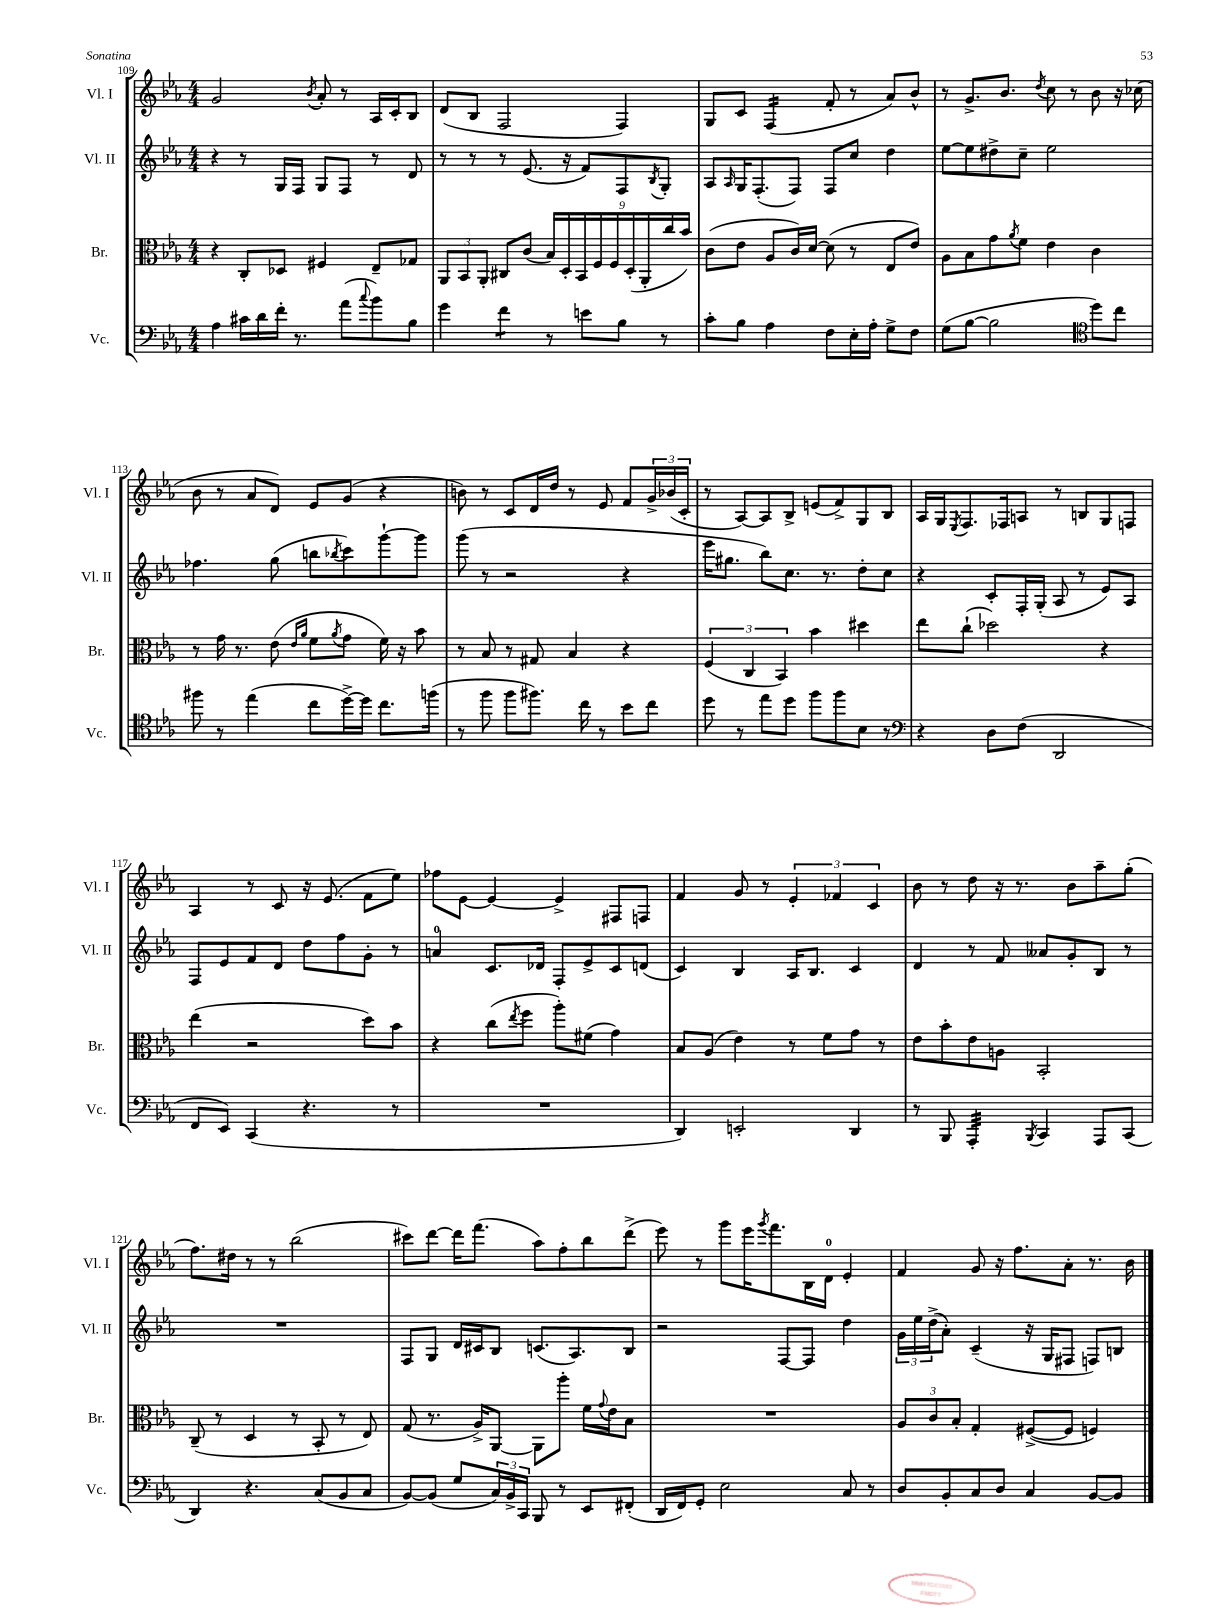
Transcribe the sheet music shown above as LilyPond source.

<<
\new StaffGroup <<
\new Staff = "s0" \with { instrumentName = "Vl. I" shortInstrumentName = "Vl. I" } {
    \clef treble \key ees \major \numericTimeSignature \time 4/4
    g'2 \acciaccatura { bes'8 } aes'8-. r8 aes16 c'16-. bes8 |
    d'8( bes8 f2 f4) |
    g8 c'8 f4:16( f'8-. r8 aes'8) bes'8-^ |
    r8 g'8.-> bes'8. \acciaccatura { d''8 } c''8 r8 bes'8 r16 ces''16( |
    bes'8 r8 aes'8 d'8) ees'8 g'8( r4 |
    b'8) r8 c'8 d'16 d''16 r8 ees'8 f'8 \tuplet 3/2 { g'16-> bes'16( c'16-. } |
    r8 aes8~) aes8 bes8-> e'8( f'8->) g8 bes8 |
    aes16 g16 \acciaccatura { ees8 } f8. fes16 a8 r8 b8 g8 f8 |
    aes4 r8 c'8 r16 ees'8.( f'8 ees''8) |
    fes''8 ees'8~ ees'4~ ees'4-> fis8 f8 |
    f'4 g'8 r8 \tuplet 3/2 { ees'4-. fes'4 c'4 } |
    bes'8 r8 d''8 r16 r8. bes'8 aes''8-- g''8-.( |
    f''8.) dis''16 r8 r8 bes''2( |
    cis'''8) d'''8~ d'''16 f'''8.( aes''8) f''8-. bes''8 d'''8->( |
    ees'''8) r8 g'''8 ees'''16 \acciaccatura { g'''8 } f'''8. bes16 d'16-0 ees'4-. |
    f'4 g'8 r16 f''8. aes'8-. r8. bes'16 \bar "|." |
}
\new Staff = "s1" \with { instrumentName = "Vl. II" shortInstrumentName = "Vl. II" } {
    \clef treble \key ees \major \numericTimeSignature \time 4/4
    r4 r8 g16 f16 g8 f8 r8 d'8 |
    r8 r8 r8 ees'8.( r16 f'8) f8 \acciaccatura { bes8 } g8-. |
    aes8 \grace { aes16 } g16 f8.-.( f8) f8 c''8 d''4 |
    ees''8~ ees''8 dis''8-> c''8-- ees''2 |
    fes''4. g''8( b''8 \acciaccatura { bes''8 } c'''8) g'''8~-! g'''8 |
    g'''8( r8 r2 r4 |
    ees'''16 gis''8. bes''8) c''8. r8. d''8-. c''8 |
    r4 c'8-. f16-. g16-.( aes8 r8 ees'8) aes8 |
    f8 ees'8 f'8 d'8 d''8 f''8 g'8-. r8 |
    a'4-0 c'8. des'16 f8-. ees'8-> c'8 d'8( |
    c'4) bes4 aes16 bes8. c'4 |
    d'4 r8 f'8 aeses'8 g'8-. bes8 r8 |
    R1 |
    f8 g8 d'16 cis'16 bes8 c'8.( aes8.) bes8 |
    r2 f8~ f8 d''4 |
    \tuplet 3/2 { g'16 ees''16 d''16->( } aes'8-.) c'4--( r16 g16 fis8 f8) b8 \bar "|." |
}
\new Staff = "s2" \with { instrumentName = "Br." shortInstrumentName = "Br." } {
    \clef alto \key ees \major \numericTimeSignature \time 4/4
    r4 c8-. des8 fis4 ees8-- ges8 |
    \tuplet 3/2 { aes,8 bes,8 aes,8-. } cis8 c'8( \tuplet 9/8 { bes16) d16-. bes,16 f16 f16 d16-.( aes,16-. c''16 bes'16) } |
    c'8( ees'8 aes8 c'16) d'16~ d'8( r8 ees8 ees'8) |
    aes8 bes8 g'8 \acciaccatura { aes'8 } f'8 ees'4 c'4 |
    r8 g'16 r8. ees'8( \grace { ees'16 aes'16 } f'8 \acciaccatura { aes'8 } g'8 f'16) r16 bes'8 |
    r8 bes8 r8 gis8 bes4 r4 |
    \tuplet 3/2 { f4( c4 bes,4) } bes'4 dis''4 |
    ees''8 c''8-!( des''2) r4 |
    ees''4( r2 d''8) bes'8 |
    r4 c''8( \acciaccatura { ees''8 } f''8 aes''8-.) fis'8( g'4) |
    bes8 aes8( ees'4) r8 f'8 g'8 r8 |
    ees'8 bes'8-. ees'8 a8 bes,2-. |
    c8--( r8 d4 r8 bes,8-. r8 ees8) |
    g8( r8. aes16->) aes,8~ aes,8 aes''8-. f'16 \appoggiatura { g'8 } ees'16 bes8 |
    R1 |
    \tuplet 3/2 { aes8 c'8 bes8-. } g4-. fis8~->( fis8 f4) \bar "|." |
}
\new Staff = "s3" \with { instrumentName = "Vc." shortInstrumentName = "Vc." } {
    \clef bass \key ees \major \numericTimeSignature \time 4/4
    aes4 cis'16 d'16 f'16-. r8. aes'8( \appoggiatura { c''8 } bes'8) bes8 |
    g'4 f'4:8 r8 e'8 bes8 r8 |
    c'8-. bes8 aes4 f8 ees16-. aes16-. g8-> f8 |
    g8( bes8~ bes2 \clef tenor d''8) c''8 |
    fis''8 r8 ees''4( c''8 d''16~->) d''16 c''8. f''16( |
    r8 f''8 f''8 fis''8.) c''16 r8 bes'8 c''8 |
    d''8 r8 ees''8 d''8 f''8 f''8 bes8 r8 |
    \clef bass r4 d8 f8( d,2 |
    f,8 ees,8) c,4( r4. r8 |
    R1 |
    d,4) e,2-. d,4 |
    r8 bes,,8 aes,,4:32-. \acciaccatura { bes,,8 } c,4 aes,,8 c,8( |
    d,4) r4. c8( bes,8 c8 |
    bes,8~) bes,8( g8 \tuplet 3/2 { c16) bes,16-> c,16 } bes,,8 r8 ees,8 fis,8-.( |
    d,16 f,16) g,8-. ees2 c8 r8 |
    d8 bes,8-. c8 d8 c4 bes,8~ bes,8 \bar "|." |
}
>>
>>
\layout { \context { \Score currentBarNumber = #109 } }
